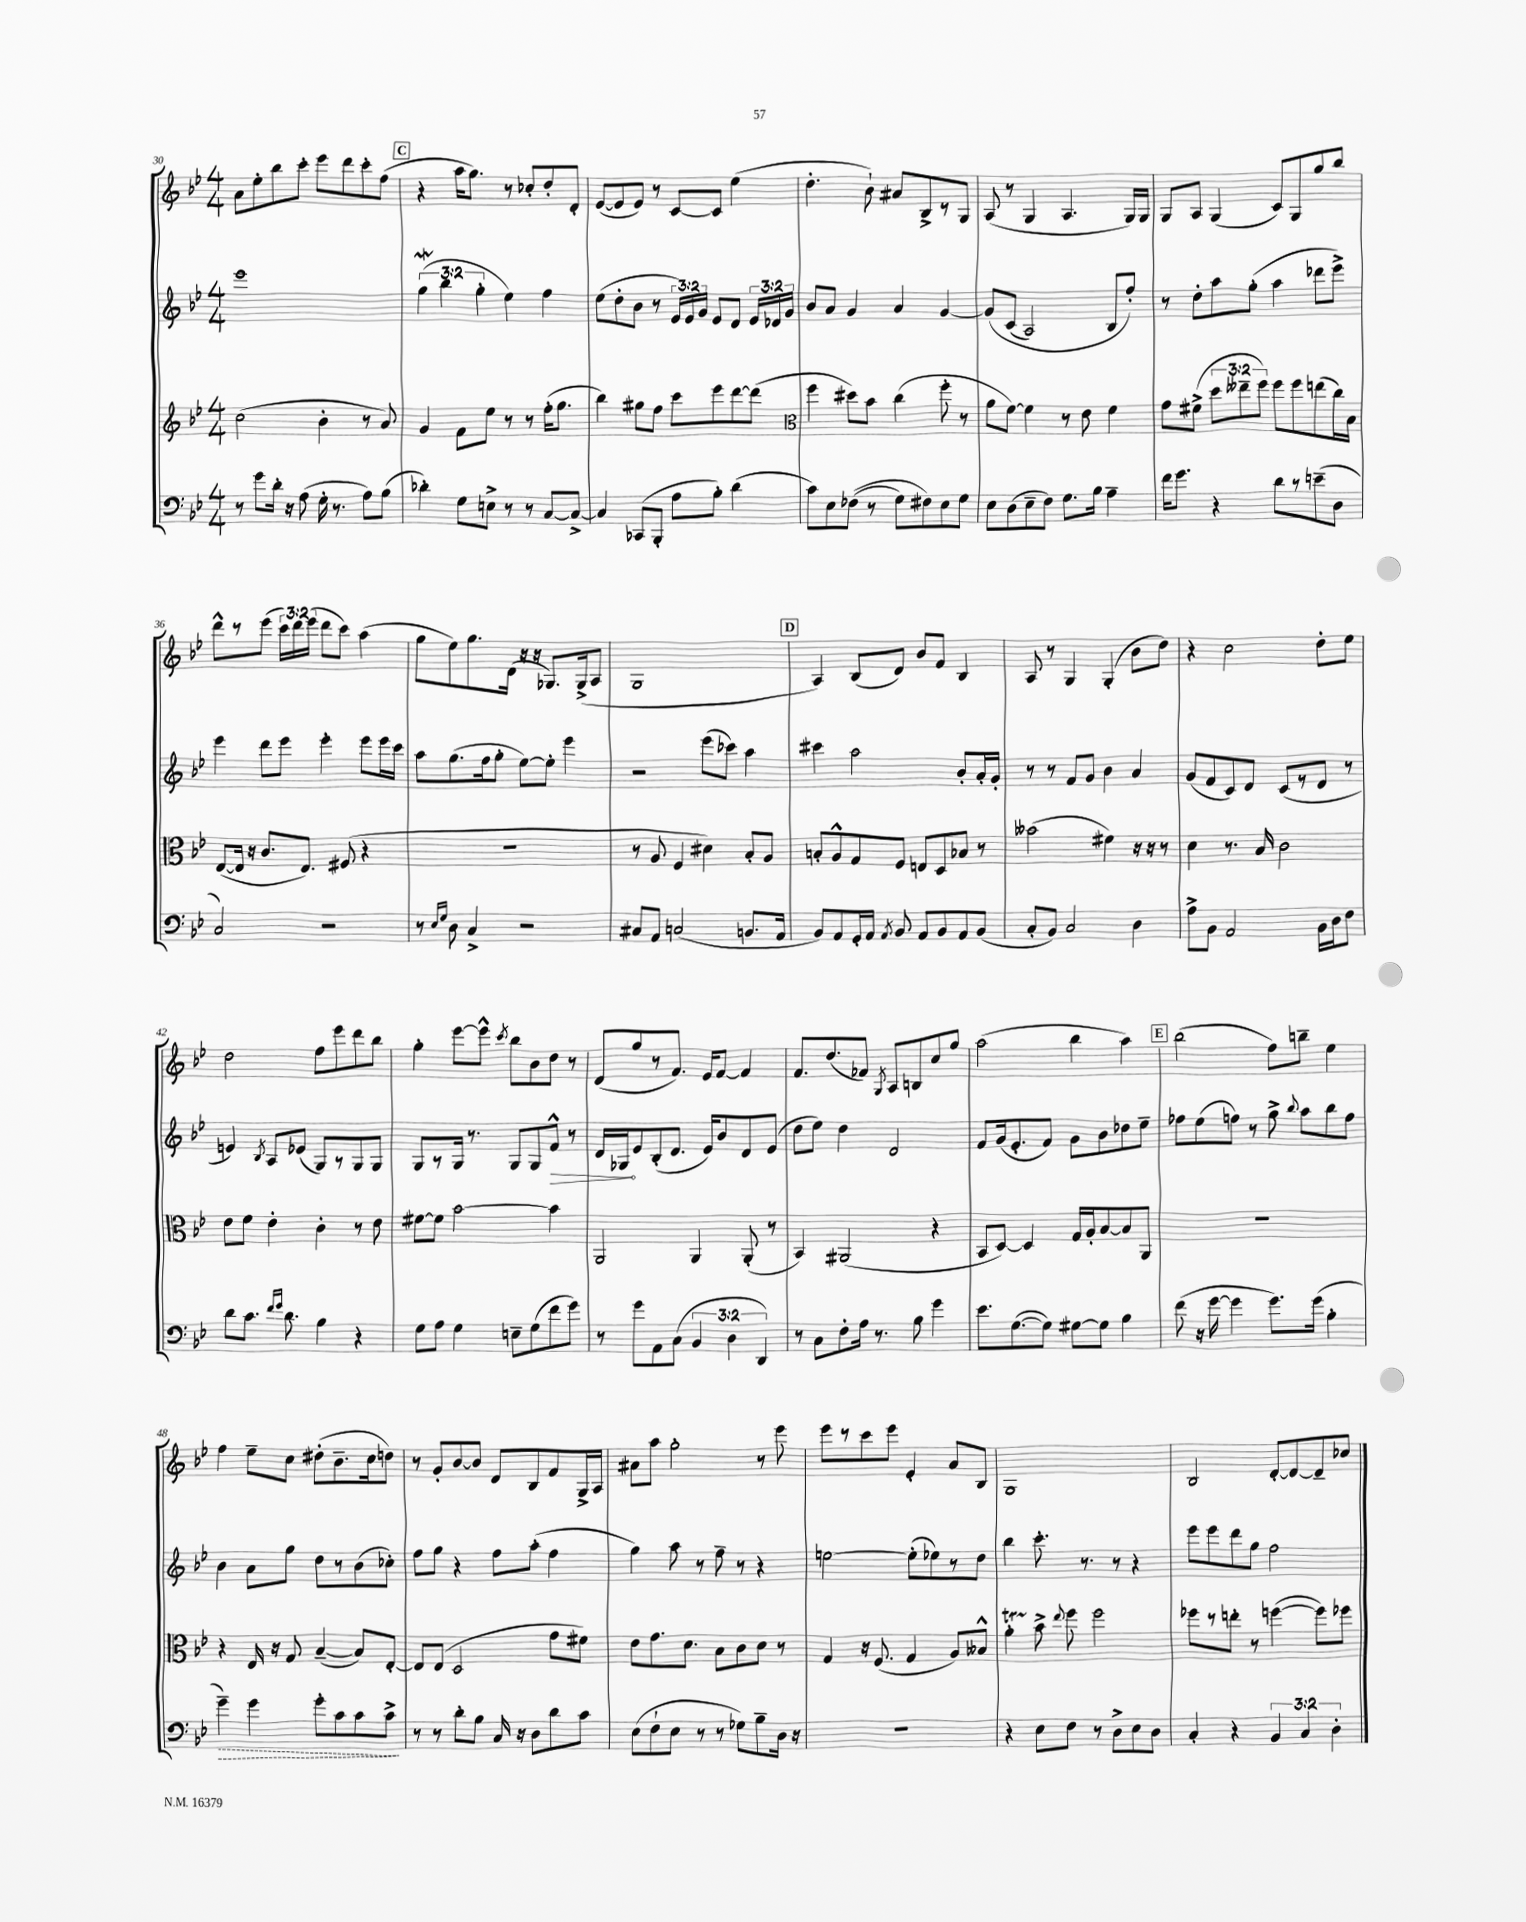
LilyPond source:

<<
\new StaffGroup <<
\new Staff = "s0" {
    \clef treble \key bes \major \numericTimeSignature \time 4/4 \override Staff.TupletNumber.text = #tuplet-number::calc-fraction-text
    \autoBeamOff a'8[ ees''8-. bes''8 c'''8]-. ees'''8[ d'''8 c'''8-. f''8]( |
    \mark \markup { \box "C" } r4 a''16[ g''8.]) r8 ces''8[-. d''8-. d'8]-. |
    ees'8[~( ees'8 ees'8]) r8 c'8[~ c'8] ees''4( |
    d''4.-. bes'8-!) ais'8[ bes8-> r8 g8] |
    a8( r8 g4 a4. g16[) g16] |
    g8[ a8] g4( c'8[) g8 g''8 bes''8] |
    d'''8[-^ r8 ees'''8]( \tuplet 3/2 { c'''16[) d'''16 ees'''16]( } d'''8[ c'''8]) a''4( |
    g''8[ ees''8) g''8. d'16]( r16 r16 ges8.[) ges16->( a8] |
    g1 |
    \mark \markup { \box "D" } a4) bes8[( d'8]) bes'8[ f'8] bes4 |
    a8 r8 g4 g4-.( bes'8[ d''8]) |
    r4 c''2 d''8[-. ees''8] |
    d''2 f''8[ ees'''8 d'''8 bes''8] |
    g''4-. ees'''8[~ ees'''8]-^ \acciaccatura { c'''8 } bes''8[ bes'8 d''8] r8 |
    d'8[( g''8 r8 f'8.]) ees'16[ f'8]~ f'4 |
    f'8.[ d''8.( fes'8]) \acciaccatura { g8 } a8[ b8 c''8 g''8] |
    a''2( bes''4 a''4) |
    \mark \markup { \box "E" } bes''2( f''8[) b''8]-- ees''4 |
    f''4 ees''8[-- c''8] dis''8[-.( bes'8.-- c''16 d''8]) |
    r8 g'8[-. bes'8~ bes'8] d'8[ bes8 f'8 g16-> a16] |
    ais'8[ a''8] g''2-. r8 ees'''8 |
    ees'''8[ r8 c'''8 ees'''8] ees'4-. a'8[ bes8] |
    g1 |
    bes2 d'8[~-. d'8~ d'8-- ces''8] \bar "|." |
}
\new Staff = "s1" {
    \clef treble \key bes \major \numericTimeSignature \time 4/4 \override Staff.TupletNumber.text = #tuplet-number::calc-fraction-text
    \autoBeamOff ees'''1 |
    \mark \markup { \box "C" } \tuplet 3/2 { g''4\mordent( bes''4 g''4-. } ees''4) f''4 |
    ees''8[( d''8-. bes'8] r8 \tuplet 3/2 { ees'16[) ees'16 g'16] } ees'8[ d'8] \tuplet 3/2 { ees'16[ des'16 g'16] } |
    bes'8[ a'8] g'4 a'4 g'4~ |
    g'8[\( c'8]( a2) bes8[ f''8]-.\) |
    r8 d''8[-. a''8 g''8]-.( a''4 des'''8[ ees'''8]->) |
    ees'''4 d'''8[ ees'''8] ees'''4-. ees'''8[ ees'''16 c'''16] |
    a''8[ g''8.( f''16 g''8]-. ees''8[~) ees''8]-. ees'''4 |
    r2 ees'''8[( ces'''8]) a''4 |
    \mark \markup { \box "D" } cis'''4 a''2 bes'8[-. a'16-. g'16]-. |
    r8 r8 f'8[ g'8] bes'4 a'4 |
    g'8[( f'8 c'8) d'8] c'8[( r8 d'8] r8 |
    e'4) \acciaccatura { bes8 } a8[ ees'8]( g8[) r8 g8 g8] |
    g8[ r8 g16] r8. g8[ g8 \once \override Hairpin.circled-tip = ##t f'8]-^\> r8 |
    d'16[ ges16\! ees'8 bes8-.( d'8.] ees'16[) bes'8 d'8 ees'8]( |
    d''8[ ees''8]) d''4 d'2 |
    f'8[ g'16( ees'8.-. f'8]) g'8[ bes'8 des''8 ees''8]-- |
    \mark \markup { \box "E" } fes''8[ ees''8( f''8]) r8 g''8-> \appoggiatura { bes''8 } a''8[ bes''8 f''8] |
    bes'4 a'8[ g''8] d''8[ r8 bes'8( ces''8]-.) |
    f''8[ g''8] r4 f''8[ a''8]-.( f''4 |
    g''4) a''8 r8 f''8-- r8 r4 |
    e''2~ e''8[-.( ees''8) r8 d''8] |
    bes''4 c'''8.-. r8. r8 r4 |
    ees'''8[ ees'''8 d'''8 g''8] f''2 \bar "|." |
}
\new Staff = "s2" {
    \clef treble \key bes \major \numericTimeSignature \time 4/4 \override Staff.TupletNumber.text = #tuplet-number::calc-fraction-text
    \autoBeamOff c''2( bes'4-. r8 a'8) |
    \mark \markup { \box "C" } g'4 f'8[ ees''8] r8 r8 f''16[-.( g''8.] |
    bes''4) gis''8[ f''8] c'''8[ ees'''8 d'''8~ d'''8]( |
    \clef alto f''4 dis''8[) bes'8] c''4( f''8-. r8 |
    a'8[ f'8]~) f'4 r8 ees'8 f'4 |
    g'8[ fis'8]->( \tuplet 3/2 { d''8[ eeses''8-- f''8]) } f''8[ f''8 e''8( c''16) bes16] |
    ees8[~( ees16] r16 c'8.[ ees8.]) fis8( r4 |
    R1 |
    r8 a8 f4 dis'4) bes8[-. a8] |
    \mark \markup { \box "D" } b8[-. a8-^ g8 f8] e8[ d8 bes8] r8 |
    beses'2( fis'4) r16 r16 r8 |
    d'4 r8. bes16 c'2 |
    ees'8[ f'8] ees'4-. c'4-. r8 ees'8 |
    fis'8[~ fis'8] bes'2~ bes'4 |
    a,2 a,4 a,8-.( r8 |
    bes,4) ais,2( r4 |
    bes,8[ d8]~) d4 g16[ a16-. bes8~ bes8 a,8] |
    \mark \markup { \box "E" } r1 |
    r4 ees16 r16 g8 bes4~--( bes8[) ees8]~-. |
    ees8[ ees8]( d2 g'8[ fis'8]) |
    ees'8[ g'8. d'8.] bes8[ c'8 d'8] r8 |
    g4 r16 f8.( g4 a8[) beses8]-^ |
    a'4-.\startTrillSpan bes'8->\stopTrillSpan \appoggiatura { ees''8 } f''8 f''2 |
    fes''8[ r8 e''8]-. r8 f''4~( f''8[) fes''8] \bar "|." |
}
\new Staff = "s3" {
    \clef bass \key bes \major \numericTimeSignature \time 4/4 \override Staff.TupletNumber.text = #tuplet-number::calc-fraction-text
    \autoBeamOff r8 g'8[ d'16]-. r16 a8( g16-. r8. a8[) bes8]( |
    \mark \markup { \box "C" } des'4-.) g8[ e8]-> r8 r8 c8[~ c8]~-> |
    c4 ces,8[( bes,,8]-. a8[ bes8]-.) d'4( |
    c'8[) ees8 fes8](\( r8 g8[) fis8\) ees8 g8] |
    ees8[ d8( ees8-- f8]) g8.[ bes16] a4-- |
    f'16[ g'8.] r4 d'8[ r8 e'8--( d8] |
    c2) r2 |
    r8 \grace { ees16[ g16] } d8 c4-> r2 |
    cis8[ a,8] c2( b,8.[ a,16] |
    \mark \markup { \box "D" } bes,8[) a,8 g,16-. a,16] \acciaccatura { a,8 } bes,8 a,8[ bes,8 a,8 bes,8]( |
    c8[-. bes,8]) c2 d4 |
    a8[-> bes,8] a,2 bes,16[ d16 f8] |
    d'8[ c'8.] \grace { f'16[ g'16] } d'8. bes4 r4 |
    g8[ a8] g4 e8[-- g8( f'8 g'8]) |
    r8 g'8[ a,8 c8]( \tuplet 3/2 { bes,4 d4 d,4) } |
    r8 c8[ f8-. a16] r8. bes8 g'4 |
    ees'8.[ g8.~( g8]) gis8[~ gis8] bes4 |
    \mark \markup { \box "E" } f'8( r16 g'16~ g'4 g'8.[) g'16]( bes4-. |
    \once \override Hairpin.style = #'dashed-line g'4--\>) g'4 g'8[-. c'8 c'8 c'8]->\! |
    r8 r8 d'8[-. bes8] c16 r16 d8[ d'8 c'8] |
    ees8[( f8-! ees8] r8 r8 ges8[) bes8-- d16] r16 |
    R1 |
    r4 ees8[ f8] r8 d8[-> ees8 d8] |
    c4-. r4 \tuplet 3/2 { bes,4 c4 d4-. } \bar "|." |
}
>>
>>
\layout { \context { \Score currentBarNumber = #30 } }
